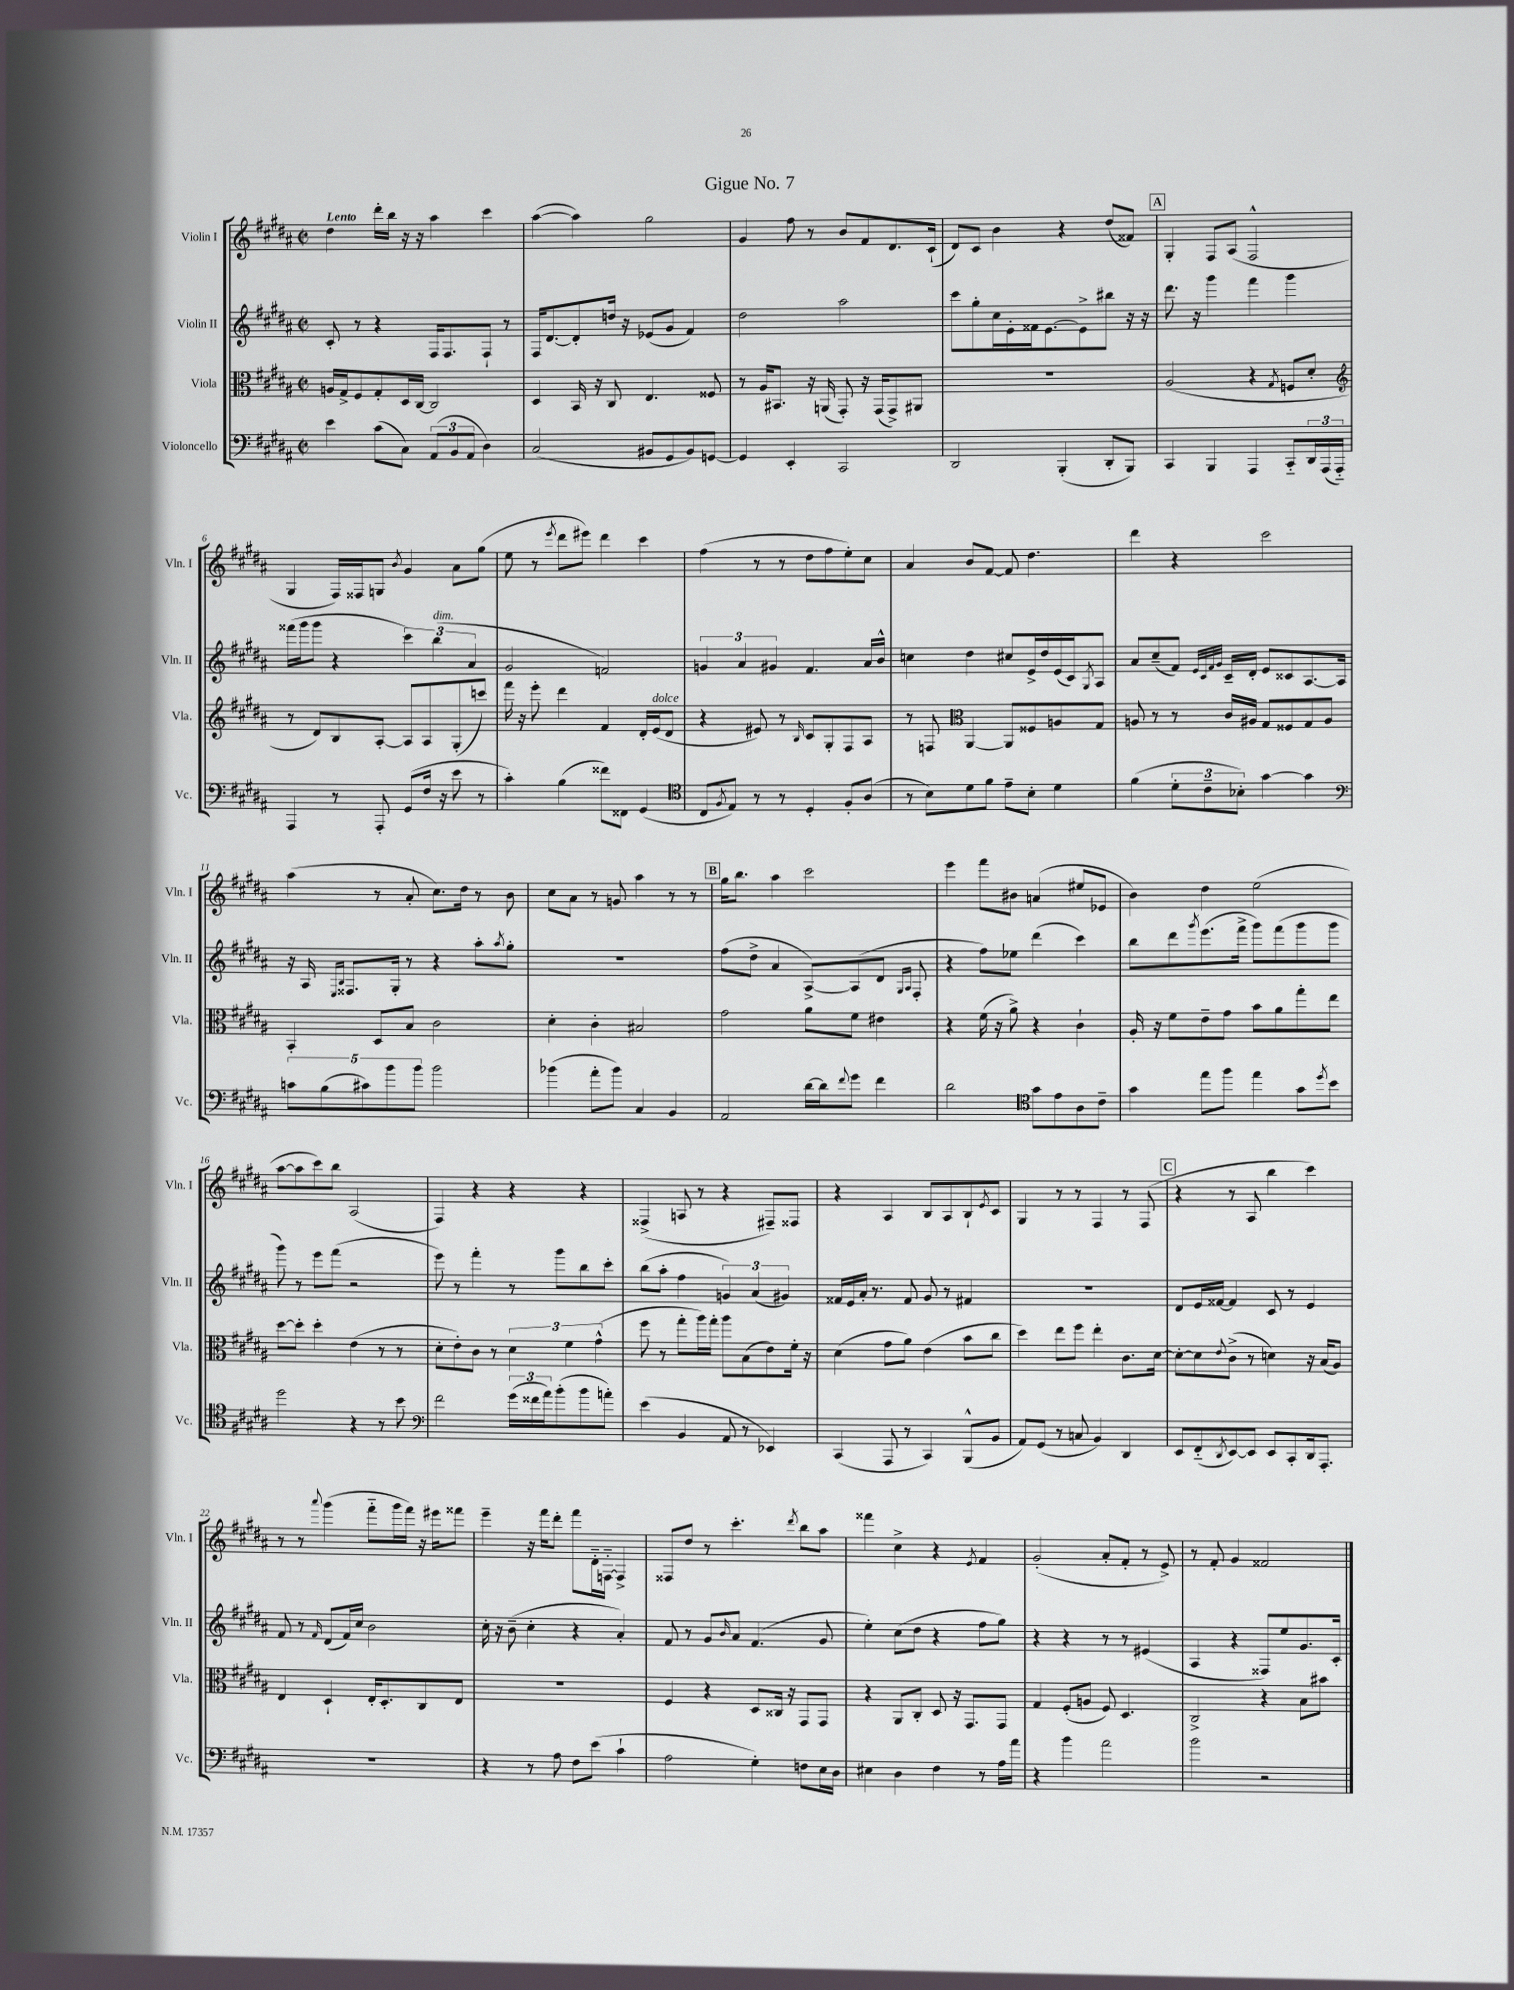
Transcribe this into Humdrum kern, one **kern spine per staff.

**kern	**kern	**kern	**kern
*staff4	*staff3	*staff2	*staff1
*clefF4	*clefC3	*clefG2	*clefG2
*k[f#c#g#d#a#]	*k[f#c#g#d#a#]	*k[f#c#g#d#a#]	*k[f#c#g#d#a#]
*M2/2	*M2/2	*M2/2	*M2/2
*met(c|)	*met(c|)	*met(c|)	*met(c|)
4e	16A	8c#'	4dd#
.	16G#^	.	.
.	8F#	8r	.
(8c#	8G#'	4r	16ddd#'
.	.	.	16bb
8C#)	16D#	.	16r
.	[16C#	.	16r
(12AA#	2C#]	16F#	4aa#
.	.	8.F#	.
12BB	.	.	.
12AA#	.	.	.
4D#)	.	8F#`	4ccc#
.	.	8r	.
=	=	=	=
(2C#	4D#	16F#	([4aa#
.	.	[8.d#	.
.	16BB	8d#']	4aa#])
.	16r	.	.
.	8C#	16dd	.
.	.	16r	.
8BB#	4.E	(8e-	2gg#
8GG#	.	8g#	.
8BB#)	.	4f#)	.
[8GG	8F##	.	.
=	=	=	=
4GG]	8r	2dd#	4g#
.	16A#	.	.
.	8.BB#	.	.
4EE'	.	.	8ff#
.	16r	.	8r
.	(16AA	.	.
2CC#	8GG#')	2aa#	8b
.	16r	.	8f#
.	(16GG#	.	.
.	8GG#^)	.	8.d#
.	8AA#	.	.
.	.	.	(16c#`
=	=	=	=
2DD#	1r	8ccc#	8d#)
.	.	8gg#'	8c#
.	.	16cc#	4b
.	.	16e'	.
.	.	16f##	.
.	.	[8.e	.
(4BBB'	.	.	4r
.	.	8e^]	.
8DD#'	.	8bb#	(8dd#
8BBB)	.	16r	8f##)
.	.	16r	.
=	=	=	=
4CC#	(2A#	8.ddd#	4G#'
.	.	16r	.
4BBB	.	4ggg#	8F#
.	.	.	(8A#
4AAA#	4r	4fff#	2F#^^
.	8qG#	.	.
8CC#'~	8F	4ggg#	.
24DD#	8d#'	.	.
(24AAA#	.	.	.
24AAA#'~)	.	.	.
=	=	=	=
*	*clefG2	*	*
4AAA#	8r	(16fff##	4G#
.	.	16ggg#	.
.	8d#)	8ggg#	.
8r	8B	4r	16F#)
.	.	.	16F##
8AAA#'	[8A#'	.	8G
.	.	.	8qb
(8GG#	8A#]	6ccc#)	4g#
16F#	8A#	.	.
.	.	(6bb	.
16r	.	.	.
8e	(8G#'	.	8a#
.	.	6a#	.
8r	8ccc)	.	(8gg#
=	=	=	=
4c#')	16fff#	2g#	8ee
.	16r	.	.
.	8eee'	.	8r
.	.	.	8qeee
(4B	4ddd#	.	8ddd#
.	.	.	8eee#)
8f##)	4f#	2f)	4ddd#
8FF##	.	.	.
(4GG#	16d#'	.	4ccc#
.	(16e	.	.
.	8d#	.	.
=	=	=	=
*clefC4	*	*	*
8C#	4r	6g	(4ff#
8qF#	.	.	.
8E)	.	.	.
.	.	6a#	.
8r	8e#)	.	8r
.	.	6g#	.
8r	8r	.	8r
.	16qqB	.	.
4D#'	8c#	4.f#	8dd#
.	8G#'	.	8ff#
8F#'	8F#	.	8ee')
(8A#	8A#	16a#	8cc#
.	.	16b^^	.
=	=	=	=
8r	8r	4cc	4a#
8B)	8F	.	.
*	*clefC3	*	*
8d#	[4AA#	4dd#	8b
8f#	.	.	[8f#
8e~	8AA#]	8cc#	8f#]
8B'	8F##	16e^	4.dd#
.	.	16dd#	.
4d#	8A	(16e	.
.	.	16c#)	.
.	.	8qG#	.
.	8G#	8A#	.
=	=	=	=
(4f#	8A	8a#	4ddd#
.	8r	(8cc#~	.
12d#'	8r	8f#)	4r
12c#~	.	.	.
.	.	32qqe	.
.	.	32qqc#	.
.	.	32qqf#	.
.	.	32qqg#	.
.	16c#	16c#~	.
12B-')	.	.	.
.	16A#	16d#'	.
[4g#	8G#	8e	2ccc#
.	8F##	8c##	.
4g#]	8G#	[8.A#	.
.	8A#	.	.
.	.	16A#]	.
=	=	=	=
*clefF4	*	*	*
10c	4BB'	16r	(4aa#
.	.	16A#	.
(10B	.	.	.
.	.	16qqE	.
.	.	16qqB	.
.	.	8.F##	.
10c#)	.	.	.
.	8D#	.	8r
10b	.	.	.
.	.	16G#'	.
.	8B	8r	8a#'
10b	.	.	.
2b	2c#	4r	8.cc#)
.	.	.	16dd#
.	.	8aa#'	8r
.	.	8qaa#	.
.	.	8gg#'	8b
=	=	=	=
(4b-	4d#'	1r	8cc#
.	.	.	8a#
8a#'	4c#'	.	8r
8b-)	.	.	8g
4C#	2B#	.	4aa#
4BB	.	.	8r
.	.	.	8r
=	=	=	=
2AA#	2g#	(8ff#	16gg#
.	.	.	8.bb
.	.	8dd#^	.
.	.	4a#	4aa#
[16d#	8a#	[8A#^)	2ccc#
16d#]	.	.	.
8qqf#	.	.	.
8g#	8f#	(8A#]	.
4f#	4e#	8d#	.
.	.	16qqG#	.
.	.	16qqA#	.
.	.	8F#'	.
=	=	=	=
2d#	4r	4r	4eee
.	(16f#	8ff#)	8fff#
.	16r	.	.
.	8a#^)	8ee-	8b#
*clefC4	*	*	*
8g#	4r	(4ddd#	(4a
8e	.	.	.
8A#	4c#`	4ccc#)	8ee#
8c#~	.	.	8e-
=	=	=	=
4g#	16A#'	8bb	4b)
.	16r	.	.
.	8f#	8ddd#	.
.	.	8qggg#	.
8ee	8e~	(8.eee	4dd#
8ff#	8g#	.	.
.	.	16fff#^	.
4ee	8b	8ggg#)	(2ee
.	8a#	(8fff#	.
8g#	8gg#'	8ggg#	.
8qdd#	.	.	.
8b	8ee	8ggg#	.
=	=	=	=
2dd#	[8dd#	8ggg#)	[8aa#
.	8dd#']	8r	8aa#]
.	4dd#'	8eee	8ccc#)
.	.	(8fff#	8bb
4r	(4e	2r	(2A#
8r	8r	.	.
8b	8r	.	.
=	=	=	=
*clefF4	*	*	*
2f#	8d#'	8eee)	4F#)
.	8e')	8r	.
.	8c#	4fff#'	4r
.	8r	.	.
(24g#	6d#	8r	4r
24f##	.	.	.
24a#)	.	.	.
(8b'	.	8ggg#	.
.	6f#	.	.
8b	.	8bb	4r
.	(6g#^^	.	.
8a')	.	8ccc#'	.
=	=	=	=
(4e	8ff#	(8bb	(4F##^
.	8r	8aa#'	.
4BB	8gg#'	4ff#	8A
.	16aa#)	.	8r
.	16gg#'	.	.
8AA#	8aa#	6g)	4r
8r	(8B	.	.
.	.	(6a#	.
4EE-)	8e)	.	8F#~)
.	.	6g#)	.
.	16f#'	.	8F##
.	16r	.	.
=	=	=	=
(4CC#	(4d#	16f##	4r
.	.	16e	.
.	.	16a#'	.
.	.	8.r	.
8AAA#	8g#	.	4A#
8r	8a#)	8f##	.
4CC#)	(4e	8g#	8B
.	.	8r	8A#
(8BBB^^	8b	4f#	8B`
.	.	.	8qe
8BB	8cc#	.	8c#
=	=	=	=
8AA#)	4dd#)	1r	4G#
(8GG#	.	.	.
8r	8ee	.	8r
8C	8ff#	.	8r
4BB)	4ee'	.	4F#
4DD#	8.c#	.	8r
.	.	.	(8F#
.	[16d#	.	.
=	=	=	=
8EE	8d#'_	8d#	4r
(8FF#'~	8d#]	16e	.
.	.	[16f##	.
8qDD#	8qqe	.	.
[8EE)	(8c#^	4f##]	8r
8EE]	8r	.	8A#
8EE	4d)	8c#	4bb
8CC#'	.	8r	.
16DD#	16r	4e	4ccc#)
8.AAA#'	(16B	.	.
.	8A#)	.	.
=	=	=	=
1r	4E	8f#	8r
.	.	8r	8r
.	.	16qqf#	8qqaaa#
.	4D#`	(8d#	(4ggg#
.	.	16f#)	.
.	.	16cc#	.
.	16E'	2b	8fff#'~
.	8.D#'	.	.
.	.	.	16ggg#
.	.	.	16fff#)
.	8C#	.	16r
.	.	.	16eee#
.	8E	.	8fff##
=	=	=	=
4r	1r	16cc#'	4eee~
.	.	16r	.
.	.	(8b~	.
8r	.	4cc#'	16r
.	.	.	16fff#
8A#	.	.	8ddd#'
8F#	.	4r	8fff#
(8e	.	.	16d#'~
.	.	.	[16F'~
4c#`	.	4a#')	4F^]
=	=	=	=
2A#	4F#	8f#	8F##
.	.	8r	8dd#
.	4r	8g#	8r
.	.	16qqb	.
.	.	8a#	4.ccc#'
4G#')	8D#	(4.f#	.
.	16C##	.	.
.	16r	.	.
.	.	.	8qddd#
8F	8GG#	.	8bb
16E	8GG#	8g#	8aa#
16D#	.	.	.
=	=	=	=
4E#	4r	4ee')	4fff##
4D#	8AA#	(8cc#	4cc#^
.	8C#'	8dd#	.
4F#	8D#	4r	4r
.	16r	.	.
.	8.GG#	.	.
.	.	.	8qe
8r	.	8ff#	4f#
16A#	8GG#	8gg#)	.
16a#	.	.	.
=	=	=	=
4r	4G#	4r	(2g#'
4b	(8F#'	4r	.
.	8A	.	.
2a#	8F#)	8r	8a#'
.	4.D#	8r	8f#'
.	.	(4e#	8r
.	.	.	8e^)
=	=	=	=
2b	2C#^	4A#	8r
.	.	.	8f#'
.	.	4r	4g#
2r	4r	8F##)	2f##
.	.	8ee	.
.	8B	8.g#	.
.	8b#	.	.
.	.	16c#'	.
==	==	==	==
*-	*-	*-	*-
